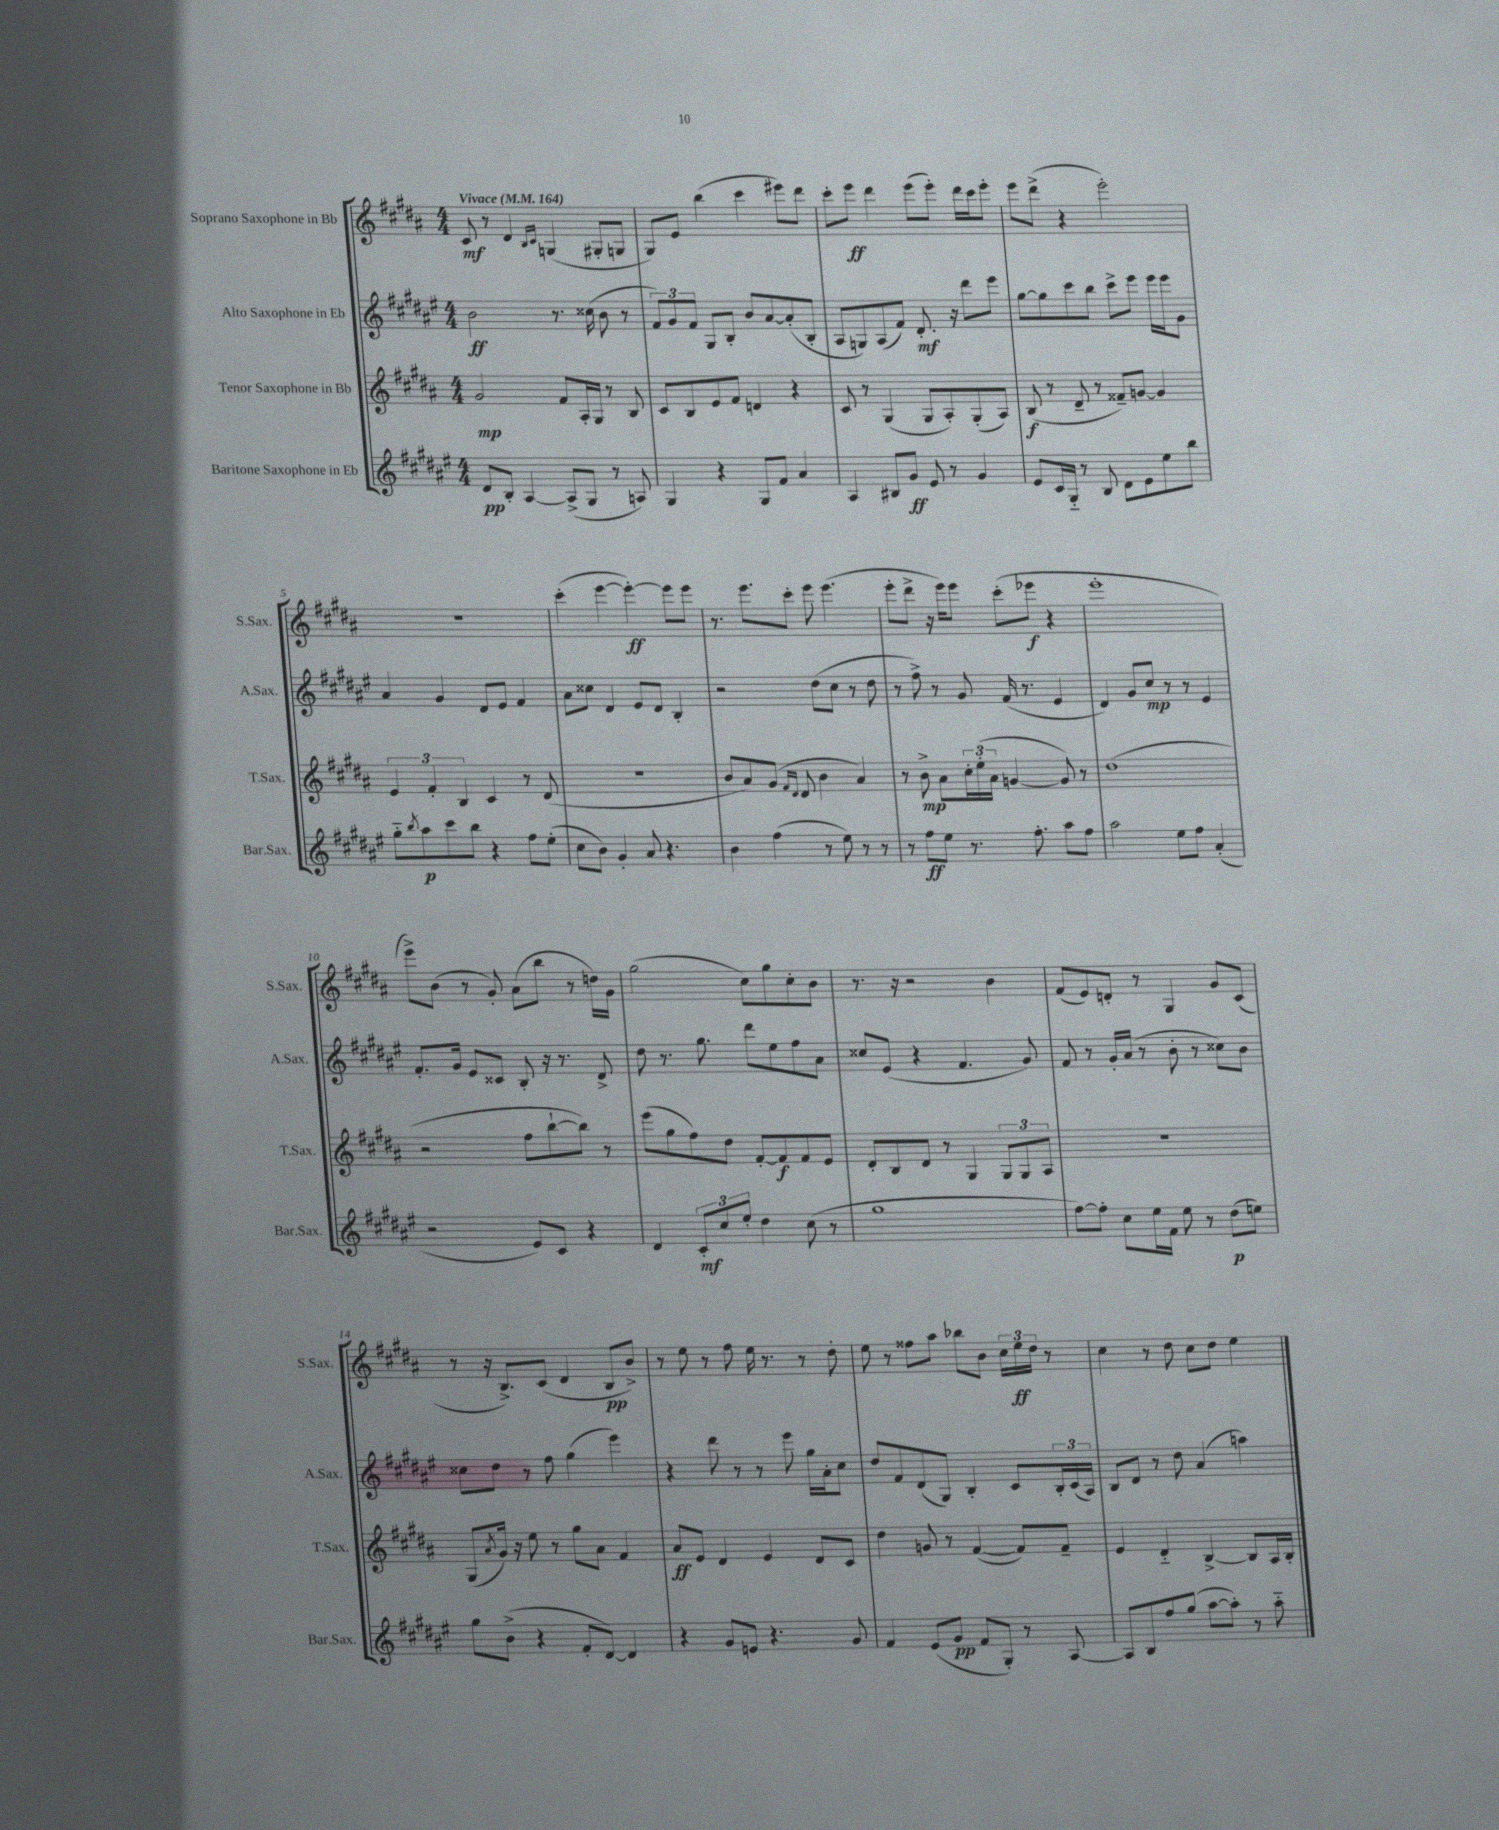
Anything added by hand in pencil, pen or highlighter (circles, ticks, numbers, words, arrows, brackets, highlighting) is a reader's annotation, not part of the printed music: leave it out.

**kern	**dynam	**kern	**dynam	**kern	**dynam	**kern	**dynam
*part4	*part4	*part3	*part3	*part2	*part2	*part1	*part1
*staff4	*staff4	*staff3	*staff3	*staff2	*staff2	*staff1	*staff1
*I"Baritone Saxophone in Eb	*	*I"Tenor Saxophone in Bb	*	*I"Alto Saxophone in Eb	*	*I"Soprano Saxophone in Bb	*
*I'Bar.Sax.	*	*I'T.Sax.	*	*I'A.Sax.	*	*I'S.Sax.	*
*clefG2	*	*clefG2	*	*clefG2	*	*clefG2	*
*k[f#c#g#d#a#e#]	*	*k[f#c#g#d#a#]	*	*k[f#c#g#d#a#e#]	*	*k[f#c#g#d#a#]	*
*M4/4	*	*M4/4	*	*M4/4	*	*M4/4	*
*MM164	*	*MM164	*	*MM164	*	*MM164	*
=1	=1	=1	=1	=1	=1	=1	=1
!	!	!	!	!	!	!LO:TX:a:B:t=Vivace	!
8d#/L	pp	2g#/	mp	2b\	ff	8c#/	mf
8B'/J	.	.	.	.	.	8r	.
[4A#/	.	.	.	.	.	4d#/	.
.	.	.	.	.	.	16qqB/LL	.
.	.	.	.	.	.	16qqc#/JJ	.
(8A#^/L]	.	8f#/L	.	8.r	.	(4Gn/	.
8G#/J	.	16A#'/L	.	.	.	.	.
.	.	16G#/JJ	.	(16cc##X\	.	.	.
8r	.	8r	.	8b\	.	8G#X'/L	.
8An/)	.	8B/	.	8r	.	8Gn/J	.
=2	=2	=2	=2	=2	=2	=2	=2
4G#/	.	8c#/L	.	12f#/L)	.	8G#/L)	.
.	.	.	.	12g#/	.	.	.
.	.	8B/	.	.	.	8e/J	.
.	.	.	.	12f#/J	.	.	.
4r	.	8e/	.	8G#/L	.	(4bb\	.
.	.	8f#/J	.	8B'/J	.	.	.
8G#/L	.	4dn/	.	8b/L	.	4ccc#\	.
8f#/J	.	.	.	[8a#/	.	.	.
4a#/	.	4r	.	(8a#'/]	.	8eee#X\L)	.
.	.	.	.	8B'/J	.	8ddd#\J	.
=3	=3	=3	=3	=3	=3	=3	=3
4A#/	.	8c#/	.	8A#/L	.	8ccc#'\L	.
.	.	8r	.	8Gn/)	.	8eee\J	ff
8B#X/L	.	(4G#/	.	(8A#/	.	4ddd#\	.
8g#/J	ff	.	.	8f#/J)	.	.	.
8e#/	.	8G#/L	.	8.d#'/	mf	(8eee\L	.
8r	.	8A#'/)	.	.	.	8eee'\J)	.
.	.	.	.	16r	.	.	.
4g#/	.	(8G#'/	.	8ddd#\L	.	16ddd#\LL	.
.	.	.	.	.	.	16ccc#\J	.
.	.	8A#/J)	.	8eee#\J	.	8eee'\J	.
=4	=4	=4	=4	=4	=4	=4	=4
8e#/L	.	(8B/	f	[8gg#\L	.	8eee\L	.
16c#/L	.	8r	.	8gg#\]	.	(8ddd#^\J	.
16G#/JJ	.	.	.	.	.	.	.
8r	.	8d#~/	.	8ccc#\	.	4r	.
8B/	.	8r	.	8bb\J	.	.	.
8d#\L	.	8f##X~/L)	.	8ccc#^\L	.	2eee'\)	.
8e#\	.	[8gn/J	.	8eee#\J	.	.	.
8ee#\	.	4g/]	.	16eee#\LL	.	.	.
.	.	.	.	16eee#\J	.	.	.
8bb\J	.	.	.	8g#\J	.	.	.
!!LO:LB:g=z
=5	=5	=5	=5	=5	=5	=5	=5
8gg#\L	.	6e/	.	4a#/	.	1r	.
8qbb/	.	.	.	.	.	.	.
8aa#\	p	.	.	.	.	.	.
.	.	6f#'/	.	.	.	.	.
8ccc#\	.	.	.	4g#/	.	.	.
.	.	6B/	.	.	.	.	.
8bb\J	.	.	.	.	.	.	.
4r	.	4c#/	.	8d#/L	.	.	.
.	.	.	.	8e#/J	.	.	.
8ff#\L	.	8r	.	4f#/	.	.	.
(8ee#'\J	.	(8d#/	.	.	.	.	.
=6	=6	=6	=6	=6	=6	=6	=6
8cc#\L	.	1r	.	8a#\L	.	(4ccc#'\	.
8b\J)	.	.	.	8cc##X\J	.	.	.
4g#'/	.	.	.	4d#/	.	[4eee\	.
8a#/	.	.	.	8e#/L	.	4eee'\_)	ff
4.r	.	.	.	8d#/J	.	.	.
.	.	.	.	4B'/	.	8eee\L]	.
.	.	.	.	.	.	8eee\J	.
=7	=7	=7	=7	=7	=7	=7	=7
4b\	.	8b/L	.	2r	.	8.r	.
.	.	8a#/)	.	.	.	.	.
.	.	.	.	.	.	8.eee\L	.
(4ff#\	.	(8g#/J	.	.	.	.	.
.	.	16qqf#/LL	.	.	.	.	.
.	.	16qqd#/JJ	.	.	.	.	.
.	.	8d#/	.	.	.	8ccc#'\J	.
8r	.	4b\	.	(8dd#\L	.	8eee\	.
8ee#\)	.	.	.	8cc#\J	.	(4.eee\	.
8r	.	4a#/)	.	8r	.	.	.
8r	.	.	.	8dd#\	.	.	.
=8	=8	=8	=8	=8	=8	=8	=8
8r	.	8r	.	8r	.	8eee'\L	.
8ff#\L	ff	8b^\	mp	8ff#^\)	.	8ddd#^\J	.
8ee#\J	.	8a#\L	.	8r	.	16r	.
.	.	.	.	.	.	16eee\KL)	.
8.r	.	24cc#'\L	.	8g#/	.	8eee\J	.
.	.	(24ee'\	.	.	.	.	.
.	.	24a#\JJ	.	.	.	.	.
.	.	[4gn/	.	(16f#/	.	(8ccc#'\L	.
8.ff#'\	.	.	.	8.r	.	.	.
.	.	.	.	.	.	8eee-X\J	f
8aa#\L	.	8g/])	.	4e#/	.	4r	.
8ff#\J	.	8r	.	.	.	.	.
=9	=9	=9	=9	=9	=9	=9	=9
2aa#\	.	(1dd#	.	4d#/)	.	1eee'	.
.	.	.	.	8g#/L	.	.	.
.	.	.	.	8cc#/J	mp	.	.
8ee#\L	.	.	.	8r	.	.	.
8ff#\J	.	.	.	8r	.	.	.
(4a#'/	.	.	.	4e#/	.	.	.
!!LO:LB:g=z
=10	=10	=10	=10	=10	=10	=10	=10
2r	.	2r	.	8.f#'/L	.	8eee^\L)	.
.	.	.	.	.	.	(8b\J	.
.	.	.	.	16g#/Jk	.	.	.
.	.	.	.	8e#/L	.	8r	.
.	.	.	.	8c##X/J	.	8g#'/)	.
8e#/L)	.	8ff#\L	.	8B'/	.	(8a#\L	.
8c#/J	.	[8bb`\	.	16r	.	8bb\J	.
.	.	.	.	8.r	.	.	.
4r	.	8bb\J])	.	.	.	8r	.
.	.	8r	.	8d#^/	.	16ddn\LL)	.
.	.	.	.	.	.	16g#\JJ	.
=11	=11	=11	=11	=11	=11	=11	=11
4d#/	.	(8eee\L	.	8dd#\	.	(2gg#\	.
.	.	8gg#\	.	8.r	.	.	.
12c#'/L	mf	8ff#\)	.	.	.	.	.
.	.	.	.	8.gg#\	.	.	.
12cc#/	.	.	.	.	.	.	.
.	.	8dd#\J	.	.	.	.	.
12ee#'/J	.	.	.	.	.	.	.
4dd#\	.	[8f#'/L	.	8ddd#\L	.	8cc#\L)	.
.	.	8f#/]	f	8ee#\	.	8gg#\	.
(8cc#\	.	8f#/	.	8ff#\	.	8cc#'\	.
8r	.	8e/J	.	8a#\J	.	8b\J	.
=12	=12	=12	=12	=12	=12	=12	=12
1gg#	.	8d#'/L	.	8cc##X/L	.	8.r	.
.	.	8B/	.	(8e#/J	.	.	.
.	.	.	.	.	.	16r	.
.	.	8d#/J	.	4r	.	2r	.
.	.	8r	.	.	.	.	.
.	.	4G#/	.	4.f#/	.	.	.
.	.	12G#/L	.	.	.	4b\	.
.	.	12G#/	.	.	.	.	.
.	.	.	.	8g#/)	.	.	.
.	.	12A#/J	.	.	.	.	.
=13	=13	=13	=13	=13	=13	=13	=13
[8ff#\L)	.	1r	.	8f#/	.	(8f#/L	.
8ff#'\J]	.	.	.	8r	.	8e/)	.
8cc#\L	.	.	.	16g#'/LL	.	8dn'/J	.
.	.	.	.	(16a#/JJ	.	.	.
16ee#\L	.	.	.	8r	.	8r	.
16f#\JJ	.	.	.	.	.	.	.
8ee#\	.	.	.	8b'\	.	4G#/	.
8r	.	.	.	8r	.	.	.
(8dd#\L	p	.	.	8cc##X\L)	.	8g#/L	.
8een\J)	.	.	.	8b\J	.	(8c#/J	.
!!LO:LB:g=z
=14	=14	=14	=14	=14	=14	=14	=14
8gg#\L	.	(8G#/L	.	8cc##X\L	.	8r	.
.	.	8qa#/	.	.	.	.	.
(8b^\J	.	16g#/Jk)	.	8dd#\J	.	16r	.
.	.	16r	.	.	.	8.B^/L)	.
4r	.	8ee\	.	8r	.	.	.
.	.	8r	.	8ff#\	.	(8c#/J	.
8f#'/L	.	8gg#\L	.	(4gg#\	.	4d#/	.
[8d#/J)	.	8a#\J	.	.	.	.	.
4d#/]	.	4f#/	.	4eee#\)	.	8B/L	pp
.	.	.	.	.	.	8b^/J)	.
=15	=15	=15	=15	=15	=15	=15	=15
4r	.	8a#/L	ff	4r	.	8r	.
.	.	8e/J	.	.	.	8ee\	.
8g#/L	.	4d#/	.	8ddd#\	.	8r	.
8en/J	.	.	.	8r	.	8ff#\	.
4.r	.	4e/	.	8r	.	16ee\	.
.	.	.	.	.	.	8.r	.
.	.	.	.	8eee#\	.	.	.
.	.	8d#/L	.	16gg#\LL	.	8r	.
.	.	.	.	16a#'\J	.	.	.
8g#/	.	8c#/J	.	8cc#\J	.	8dd#'\	.
=16	=16	=16	=16	=16	=16	=16	=16
4f#/	.	4dd#\	.	8dd#/L	.	8ee\	.
.	.	.	.	8f#/	.	8r	.
(8e#/L	.	8gn/	.	(8d#/	.	8ff##X\L	.
8g#/J	pp	8r	.	8G#/J)	.	8aa#\J	.
8f#/L	.	([4f#/	.	4B'/	.	8bb-X\L	.
8G#'/J)	.	.	.	.	.	8b\J	.
8r	.	8f#/L])	.	8c#/L	.	24cc#\LL	.
.	.	.	.	.	.	24ee\	ff
.	.	.	.	.	.	24dd#\JJ	.
[8A#/	.	8f#~/J	.	24B'/L	.	8r	.
.	.	.	.	(24c#/	.	.	.
.	.	.	.	24A#/JJ)	.	.	.
=17	=17	=17	=17	=17	=17	=17	=17
8A#/L]	.	4e/	.	8B/L	.	4cc#\	.
8B/	.	.	.	8d#/J	.	.	.
8ff#/	.	4d#/	.	8r	.	8r	.
(8gg#/J	.	.	.	8dd#\	.	8dd#\	.
[8aa#\L	.	[4B^/	.	(4a#/	.	8cc#\L	.
8aa#'\J])	.	.	.	.	.	8dd#\J	.
8r	.	8B/L]	.	4aan\)	.	4ee\	.
8aa#\	.	16A#/L	.	.	.	.	.
.	.	16B'/JJ	.	.	.	.	.
==	==	==	==	==	==	==	==
*-	*-	*-	*-	*-	*-	*-	*-
